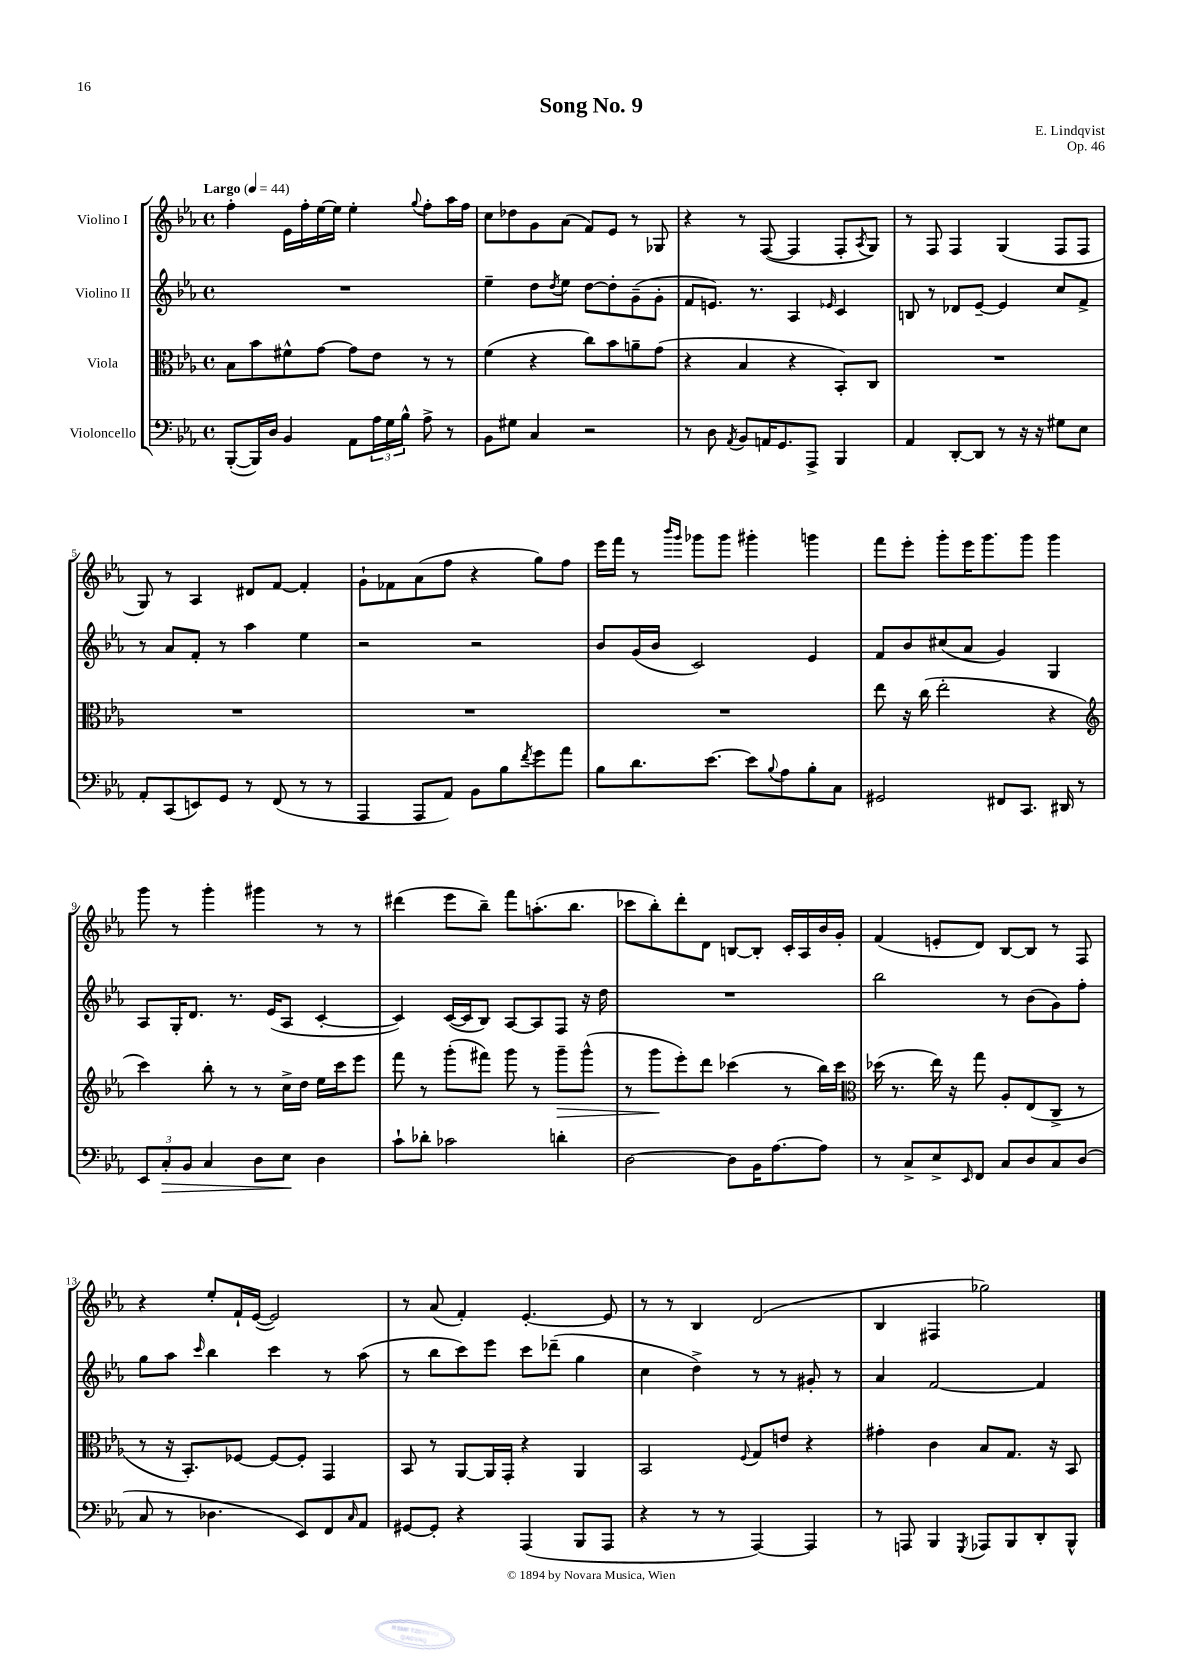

**kern	**kern	**kern	**kern
*staff4	*staff3	*staff2	*staff1
*clefF4	*clefC3	*clefG2	*clefG2
*k[b-e-a-]	*k[b-e-a-]	*k[b-e-a-]	*k[b-e-a-]
*M4/4	*M4/4	*M4/4	*M4/4
*met(c)	*met(c)	*met(c)	*met(c)
*MM44	*MM44	*MM44	*MM44
([8BBB-'	8B-	1r	4ff'
16BBB-])	8b-	.	.
16D	.	.	.
4BB-	8f#^^	.	16e-
.	.	.	16ff'
.	[8g	.	[16ee-
.	.	.	16ee-]
8AA-	8g]	.	4ee-'
24A-	8e-	.	.
24G	.	.	.
24B-^^	.	.	.
.	.	.	8qqgg
8A-^	8r	.	8ff'
8r	8r	.	16aa-
.	.	.	16ff
=	=	=	=
8BB-	(4f	4ee-~	8cc
8G#	.	.	8dd-
4C	4r	8dd	8g
.	.	8qdd	.
.	.	8ee-	(8a-
2r	8cc)	[8dd	8f)
.	8b-	8dd']	8e-
.	8a~	(8g~	8r
.	(8g	8g'	8G-
=	=	=	=
8r	4r	8f	4r
8D	.	8.e)	.
8qAA-	.	.	.
8BB-	4B-	.	8r
.	.	8.r	.
16AA	.	.	([8F
8.GG	.	.	.
.	4r	4A-	4F]
8AAA-^	.	.	.
.	.	16qqe-	.
4BBB-	8BB-')	4c	8F'
.	.	.	8qA-
.	8C	.	8G)
=	=	=	=
4AA-	1r	8B	8r
.	.	8r	8F
[8DD'	.	8d-	4F
8DD]	.	[8e-~	.
8r	.	4e-]	(4G
16r	.	.	.
16r	.	.	.
8G#	.	8cc	8F
8E-	.	8f^	8F
=	=	=	=
8AA-'	1r	8r	8G)
(8CC	.	8a-	8r
8EE)	.	8f'	4A-
8GG	.	8r	.
8r	.	4aa-	8d#
(8FF	.	.	[8f
8r	.	4ee-	4f']
8r	.	.	.
=	=	=	=
4AAA-	1r	2r	8g`
.	.	.	8f-
8AAA-	.	.	(8a-
8AA-)	.	.	8ff
8BB-	.	2r	4r
8B-	.	.	.
8qf	.	.	.
8g	.	.	8gg)
8a-	.	.	8ff
=	=	=	=
8B-	1r	8b-	16eee-
.	.	.	16fff
8.d	.	(16g	8r
.	.	16b-	.
.	.	.	16qqbbb-
.	.	.	16qqggg
.	.	2c)	8ggg-
[8.e-	.	.	.
.	.	.	8ggg-
8e-]	.	.	4ggg#'
8qqB-	.	.	.
8A-	.	.	.
8B-'	.	4e-	4ggg
8C	.	.	.
=	=	=	=
2GG#	8ee-	8f	8fff
.	16r	8b-	8eee-'
.	(16cc	.	.
.	2ee-'	(8cc#	8ggg'
.	.	8a-	16eee-
.	.	.	8.ggg
8FF#	.	4g)	.
8.CC	.	.	8ggg
.	4r	4G	4ggg
16DD#	.	.	.
8r	.	.	.
=	=	=	=
*	*clefG2	*	*
12EE-	4ccc)	8A-	8ggg
12C'	.	.	.
.	.	16G'	8r
12BB-	.	.	.
.	.	8.d	.
4C	8bb-'	.	4ggg'
.	8r	8.r	.
8D	8r	.	4ggg#
.	.	(16e-	.
8E-	16cc^	8A-	.
.	16dd	.	.
4D	16ee-	[4c'	8r
.	16ccc	.	.
.	8eee-	.	8r
=	=	=	=
8c`	8fff	4c])	(4ddd#
8d-'	8r	.	.
2c-	(8ggg'	([16c	8eee-
.	.	16c]	.
.	8fff#)	8B-)	8bb-~)
.	8ggg	[8A-	8fff
.	8r	8A-]	(8.aa'
4d'	8ggg~	8F	.
.	.	.	8.bb-
.	(8ggg^^	16r	.
.	.	16dd	.
=	=	=	=
[2D	8r	1r	8ccc-
.	8ggg	.	8bb-')
.	8eee-')	.	8ddd'
.	8ddd	.	8d
8D]	(4ccc-	.	[8B
16BB-	.	.	8B']
[8.A-	.	.	.
.	8r	.	16c'
.	.	.	16A-
8A-]	16bb-)	.	16b-
.	16ccc-	.	16g'
=	=	=	=
*	*clefC3	*	*
8r	(16dd-	2bb-	(4f
.	8.r	.	.
8C^	.	.	.
8E-^	16ee-)	.	8e'
.	16r	.	.
16qqEE-	.	.	.
8FF	8gg	.	8d)
8C	8A-'	8r	[8B-
8D	(8E-	(8b-	8B-]
8C	8C^	8g)	8r
(8D	8r	8ff'	8F
=	=	=	=
8C	8r	8gg	4r
8r	16r	8aa-	.
.	8.BB-')	.	.
.	.	16qqccc	.
4.D-	.	4bb-	8ee-'
.	[8F-	.	16f`
.	.	.	([16e-
.	8F-_	4ccc	2e-])
8EE-)	8F-']	.	.
8FF	4GG	8r	.
16qqC	.	.	.
8AA-	.	(8aa-	.
=	=	=	=
[8GG#	8BB-	8r	8r
8GG#']	8r	8bb-	(8a-
4r	[8AA-	8ccc)	4f')
.	16AA-]	8eee-	.
.	16GG'	.	.
(4AAA-	4r	8ccc	[4.e-'
.	.	(8ddd-~	.
8BBB-	4AA-	4gg	.
8AAA-	.	.	8e-]
=	=	=	=
4r	2BB-	4cc	8r
.	.	.	8r
8r	.	4dd^)	4B-
8r	.	.	.
.	8qqF	.	.
[4AAA-)	8G	8r	(2d
.	8e	8r	.
4AAA-]	4r	8g#'	.
.	.	8r	.
=	=	=	=
8r	4g#'	4a-	4B-
8AAA	.	.	.
4BBB-	4c	[2f	4F#
8qGGG	.	.	.
8AAA-	8B-	.	2gg-)
8BBB-	8.G	.	.
8DD'	.	4f]	.
.	16r	.	.
8BBB-^^	8BB-	.	.
==	==	==	==
*-	*-	*-	*-
